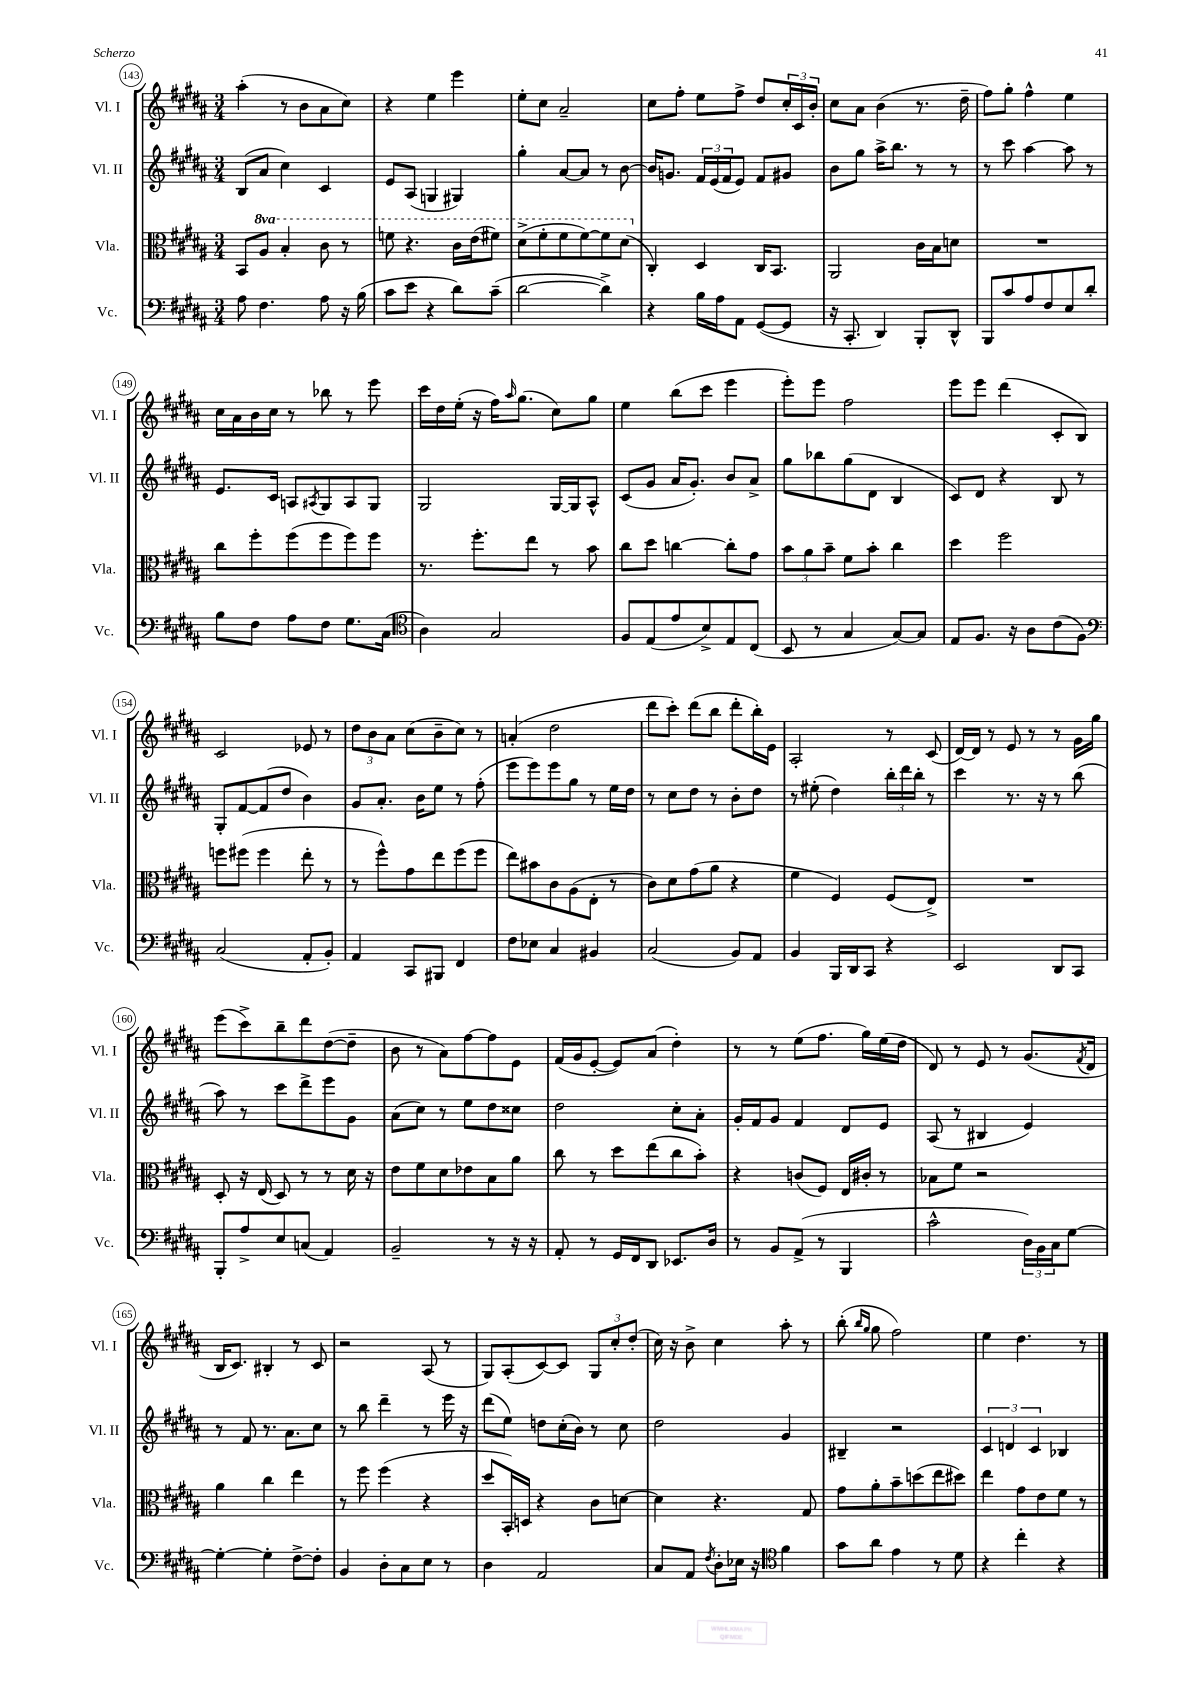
<<
\new StaffGroup <<
\new Staff = "s0" \with { instrumentName = "Vl. I" shortInstrumentName = "Vl. I" } {
    \clef treble \key b \major \numericTimeSignature \time 3/4
    ais''4-.( r8 b'8 ais'8 cis''8) |
    r4 e''4 e'''4 |
    e''8-. cis''8 ais'2-- |
    cis''8 fis''8-. e''8 fis''8-> dis''8 \tuplet 3/2 { cis''16-. cis'16 b'16-. } |
    cis''8 ais'8 b'4( r8. dis''16-- |
    fis''8) gis''8-. fis''4-^ e''4 |
    cis''16 ais'16 b'16 cis''16 r8 bes''8 r8 e'''8 |
    cis'''16 dis''16 e''16-.( r16 fis''16) \grace { ais''16 } gis''8.( cis''8) gis''8 |
    e''4 b''8( cis'''8 e'''4 |
    e'''8-.) e'''8 fis''2 |
    e'''8 e'''8 dis'''4( cis'8-. b8) |
    cis'2 ees'8 r8 |
    \tuplet 3/2 { dis''8 b'8 ais'8 } cis''8( b'8-- cis''8) r8 |
    a'4-.( dis''2 |
    dis'''8 cis'''8-.) dis'''8( b''8 dis'''8-. b''16-.) e'16 |
    ais2-. r8 cis'8( |
    dis'16~) dis'16 r8 e'8 r8 r8 gis'16 gis''16 |
    e'''8( cis'''8->) b''8-- dis'''8 dis''8~( dis''8-- |
    b'8 r8 ais'8) fis''8~ fis''8 e'8 |
    fis'16( gis'16 e'8~-. e'8) ais'8( dis''4-.) |
    r8 r8 e''8( fis''8. gis''16) e''16( dis''16 |
    dis'8) r8 e'8 r8 gis'8.( \acciaccatura { fis'8 } dis'16 |
    b16 cis'8.) bis4-. r8 cis'8 |
    r2 ais8( r8 |
    gis8) ais8-.( cis'8~) cis'8 \tuplet 3/2 { gis8 cis''8-. dis''8-.( } |
    cis''16) r16 b'8-> cis''4 ais''8-. r8 |
    b''8-.( \grace { b''16 gis''16 } gis''8 fis''2) |
    e''4 dis''4. r8 \bar "|." |
}
\new Staff = "s1" \with { instrumentName = "Vl. II" shortInstrumentName = "Vl. II" } {
    \clef treble \key b \major \numericTimeSignature \time 3/4
    b8( ais'8 cis''4) cis'4 |
    e'8 ais8( g4 gis4) |
    gis''4-. ais'8~ ais'8 r8 b'8~ |
    b'16 g'8. \tuplet 3/2 { fis'16 e'16( fis'16 } e'8) fis'8 gis'8 |
    b'8 gis''8 ais''16-> b''8. r8 r8 |
    r8 cis'''8 ais''4~ ais''8 r8 |
    e'8. cis'16 a8 \acciaccatura { ais8 } gis8 ais8 gis8 |
    gis2 gis16~ gis16 ais8-^ |
    cis'8( gis'8 ais'16 gis'8.-.) b'8 ais'8-> |
    gis''8 bes''8 gis''8( dis'8 b4 |
    cis'8) dis'8 r4 b8 r8 |
    gis8-. fis'8~ fis'8( dis''8 b'4) |
    gis'8 ais'8.-. b'16 e''8 r8 fis''8-.( |
    e'''8 e'''8) e'''8 gis''8 r8 e''16 dis''16 |
    r8 cis''8 dis''8 r8 b'8-. dis''8 |
    r8 eis''8-.( dis''4) \tuplet 3/2 { b''16-. dis'''16 b''16-. } r8 |
    cis'''4 r8. r16 r8 b''8( |
    ais''8) r8 cis'''8 dis'''8-> e'''8 gis'8 |
    ais'8( cis''8) r8 e''8 dis''8 cisis''8 |
    dis''2 cis''8-. ais'8-. |
    gis'16-. fis'16 gis'8 fis'4 dis'8 e'8 |
    ais8( r8 bis4 e'4) |
    r8 fis'8 r8. ais'8. cis''8 |
    r8 b''8 dis'''4-- r8 e'''16 r16 |
    dis'''8( e''8) d''8 cis''16-.( b'16) r8 cis''8 |
    dis''2 gis'4 |
    bis4-- r2 |
    \tuplet 3/2 { cis'4 d'4 cis'4 } bes4 \bar "|." |
}
\new Staff = "s2" \with { instrumentName = "Vla." shortInstrumentName = "Vla." } {
    \clef alto \key b \major \numericTimeSignature \time 3/4 \set Staff.ottavationMarkups = #ottavation-simple-ordinals
    b,8 \ottava #1 ais'8 b'4-. cis''8 r8 |
    f''8 r4. cis''16 e''16( fis''8) |
    dis''8->( fis''8-. fis''8 fis''8~) fis''8 dis''8( \ottava #0 |
    cis4-.) dis4 cis16 b,8. |
    ais,2 cis'16 b16 d'8 |
    R2. |
    cis''8 fis''8-. fis''8( fis''8 fis''8) fis''8 |
    r8. fis''8.-. e''8 r8 b'8 |
    cis''8 dis''8 c''4~ c''8-. gis'8 |
    \tuplet 3/2 { b'8 ais'8 b'8-- } fis'8 b'8-. cis''4 |
    dis''4 fis''2 |
    f''8 fis''8( fis''4 e''8-. r8 |
    r8 fis''8-^) gis'8 e''8 fis''8( fis''8 |
    e''8) bis'8 cis'8 ais8( e8-. r8 |
    cis'8) dis'8 gis'8( ais'8 r4 |
    fis'4 fis4) fis8( e8->) |
    R2. |
    dis8-. r16 e16( dis8) r8 r8 dis'16 r16 |
    e'8 fis'8 dis'8 ees'8 b8 ais'8 |
    cis''8 r8 dis''8 e''8( cis''8 b'8-.) |
    r4 c'8( fis8) e16 cis'16-. r8 |
    bes8 fis'8 r2 |
    ais'4 cis''4 e''4 |
    r8 fis''8 fis''4( r4 |
    dis''8 b,16-.) d16 r4 cis'8 d'8~ |
    d'4 r4. gis8 |
    gis'8 ais'8-. b'8-- d''8( e''8 dis''8) |
    e''4 gis'8 e'8 fis'8 r8 \bar "|." |
}
\new Staff = "s3" \with { instrumentName = "Vc." shortInstrumentName = "Vc." } {
    \clef bass \key b \major \numericTimeSignature \time 3/4
    ais8 fis4. ais8 r16 b16( |
    cis'8 e'8 r4 dis'8) cis'8--( |
    dis'2~ dis'4->) |
    r4 b16 ais16 ais,8 gis,8~( gis,8 |
    r16 cis,8.-. dis,4) b,,8-. dis,8-^ |
    b,,8 cis'8 ais8 fis8 e8 dis'8-. |
    b8 fis8 ais8 fis8 gis8. cis16( |
    \clef tenor ais4) gis2 |
    fis8 e8( e'8 b8->) e8 cis8( |
    b,8 r8 gis4 gis8~) gis8 |
    e8 fis8. r16 ais8 cis'8( fis8) |
    \clef bass cis2( ais,8-. b,8-.) |
    ais,4 cis,8 bis,,8 fis,4 |
    fis8 ees8 cis4 bis,4 |
    cis2( b,8) ais,8 |
    b,4 b,,16 dis,16 cis,8 r4 |
    e,2 dis,8 cis,8 |
    b,,8-. ais8-> e8 c8( ais,4) |
    b,2-- r8 r16 r16 |
    ais,8-. r8 gis,16 fis,16 dis,8 ees,8. dis16 |
    r8 b,8 ais,8->( r8 b,,4 |
    cis'2-^ \tuplet 3/2 { dis16) b,16 cis16 } gis8~ |
    gis4~-. gis4-. fis8~-> fis8-. |
    b,4 dis8-. cis8 e8 r8 |
    dis4 ais,2 |
    cis8 ais,8 \acciaccatura { fis8 } dis8-. ees16 r16 \clef tenor fis'4 |
    gis'8 ais'8 e'4 r8 dis'8 |
    r4 cis''4-. r4 \bar "|." |
}
>>
>>
\layout { \context { \Score currentBarNumber = #143 \override BarNumber.stencil = #(make-stencil-circler 0.1 0.3 ly:text-interface::print) } }
